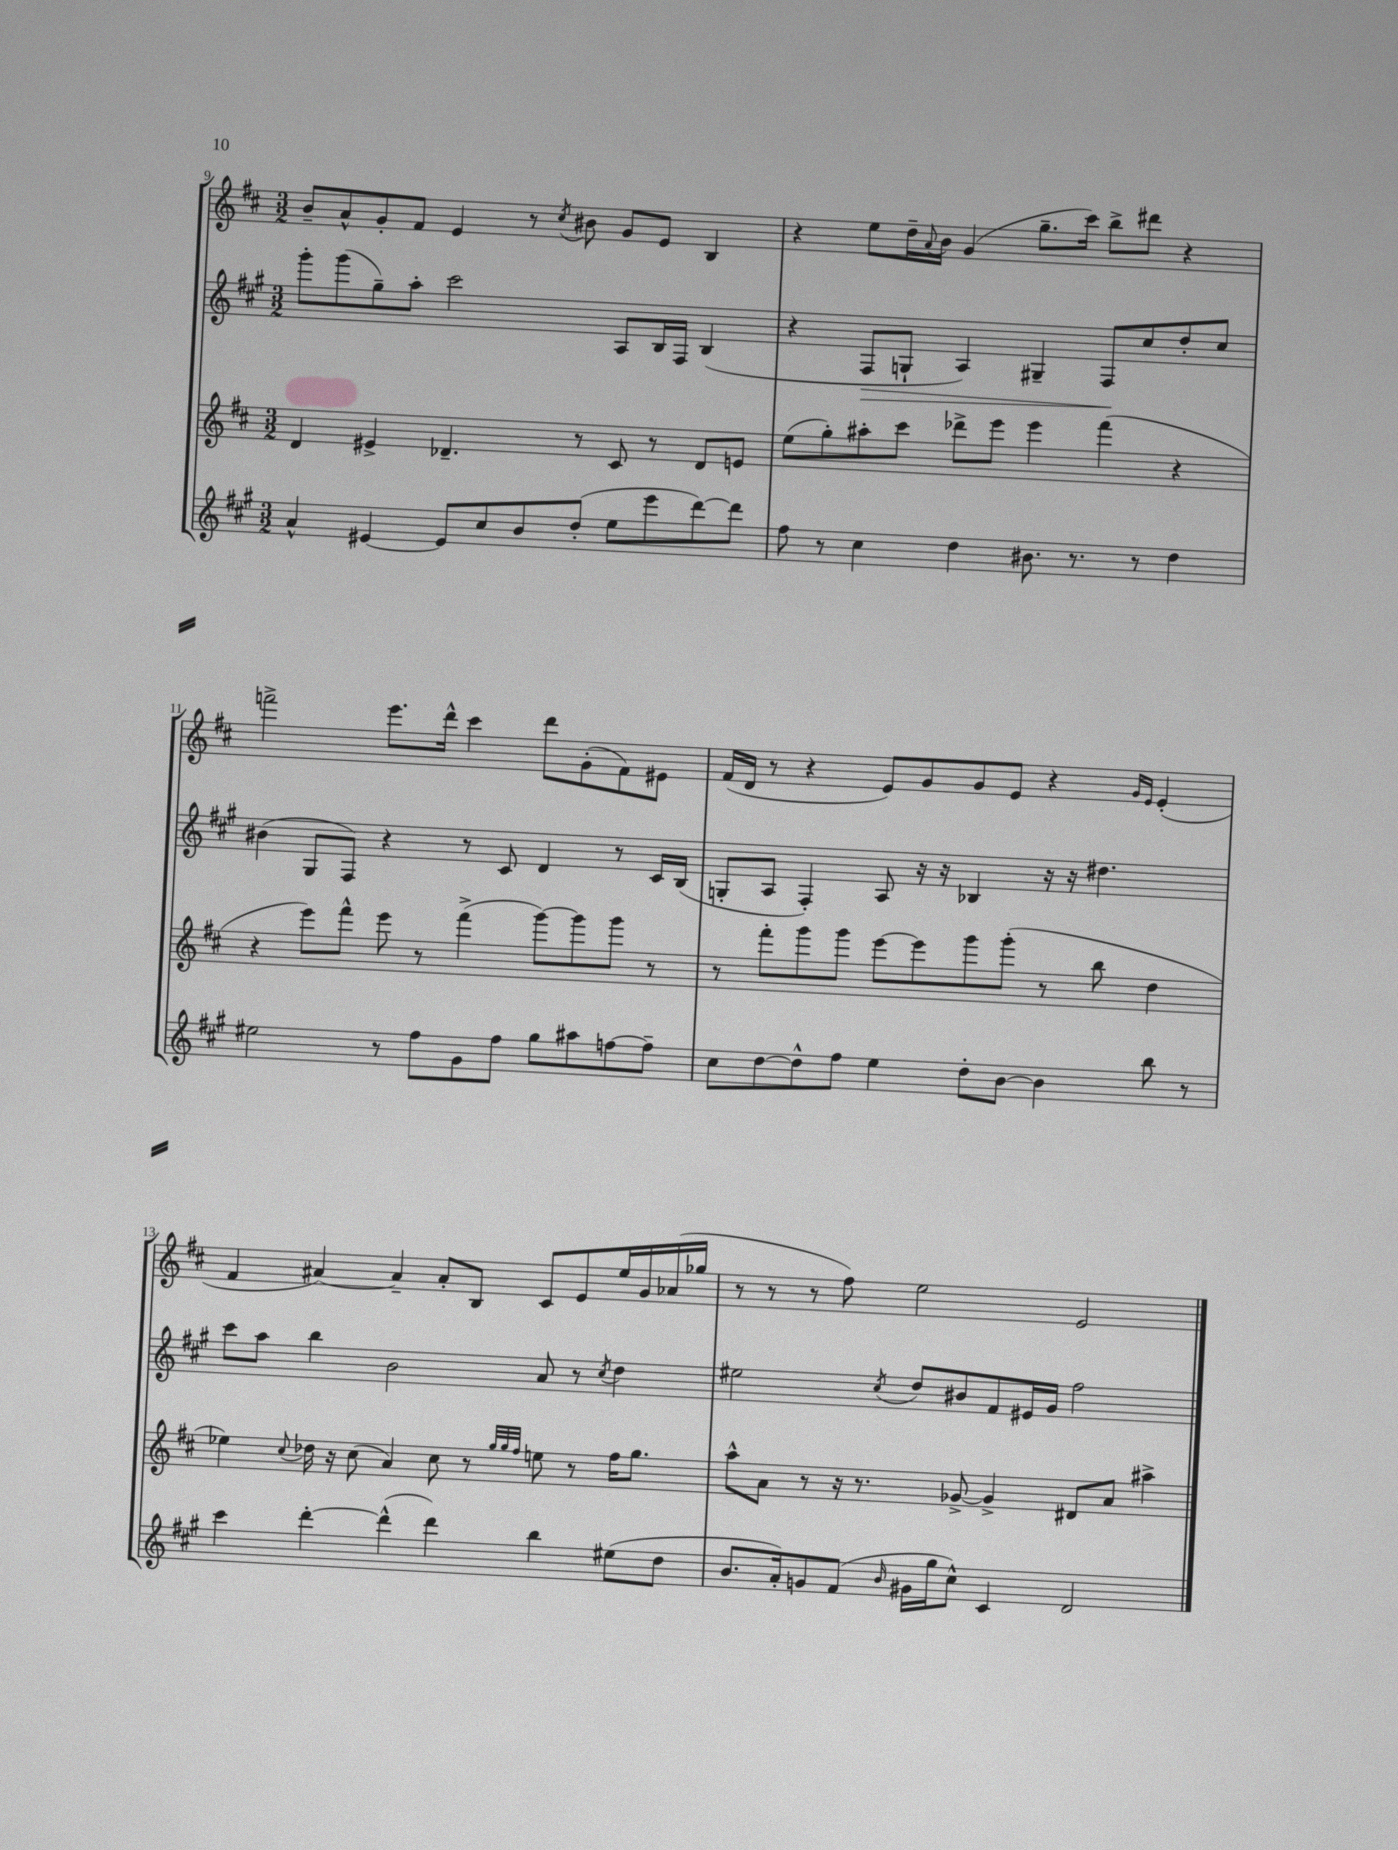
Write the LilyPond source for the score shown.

<<
\new StaffGroup <<
\new Staff = "s0" {
    \clef treble \key d \major \numericTimeSignature \time 3/2
    b'8-- a'8-^ g'8-. fis'8 e'4 r8 \acciaccatura { cis''8 } bis'8 g'8 e'8 b4 |
    r4 e''8 d''16-- \appoggiatura { a'8 } b'16 g'4( g''8.-- cis'''16) b''8-> dis'''8 r4 |
    f'''2-> e'''8. d'''16-^ cis'''4 d'''8 g'8-.( fis'8) eis'8 |
    fis'16( d'16 r8 r4 e'8) g'8 g'8 e'8 r4 \grace { g'16 e'16 } e'4-.( |
    fis'4 ais'4~) ais'4-- ais'8-. b8 cis'8 e'8 e''16 g'16 aes'16( ges''16 |
    r8 r8 r8 fis''8) e''2 e'2 \bar "|." |
}
\new Staff = "s1" {
    \clef treble \key a \major \numericTimeSignature \time 3/2
    gis'''8-. gis'''8( gis''8--) a''8-. cis'''2 a8 b16 fis16 b4( |
    r4 fis8\> g8-! a4) gis4-- fis8\! cis''8 d''8-. cis''8 |
    bis'4( gis8 fis8) r4 r8 cis'8 d'4 r8 cis'16 b16( |
    g8-. a8 fis4-.) a8 r16 r16 bes4 r16 r16 dis''4. |
    cis'''8 a''8 b''4 b'2 a'8 r8 \acciaccatura { cis''8 } d''4 |
    eis''2 \acciaccatura { cis''8 } d''8 bis'8 fis'8 eis'16 gis'16 fis''2 \bar "|." |
}
\new Staff = "s2" {
    \clef treble \key d \major \numericTimeSignature \time 3/2
    d'4 eis'4-> des'4.-- r8 cis'8 r8 des'8 e'8 |
    e''8( g''8-.) ais''8-. cis'''8 des'''8-> e'''8 e'''4 fis'''4( r4 |
    r4 e'''8) fis'''8-^ e'''8 r8 fis'''4->( g'''8~) g'''8 g'''8 r8 |
    r8 fis'''8-. g'''8 g'''8 e'''8~ e'''8 g'''8 g'''8-.( r8 b''8 d''4 |
    ees''4) \appoggiatura { cis''8 } des''16 r16 cis''8( a'4) cis''8 r8 \grace { g''32 g''32 fis''32 } e''8 r8 fis''16 g''8. |
    a''8-^ a'8 r8 r16 r8. ges'8~-> ges'4-> dis'8 a'8 ais''4-> \bar "|." |
}
\new Staff = "s3" {
    \clef treble \key a \major \numericTimeSignature \time 3/2
    a'4-^ eis'4~ eis'8 cis''8 b'8 d''8-.( e''8 e'''8 d'''8~) d'''8 |
    fis''8 r8 cis''4 d''4 bis'8. r8. r8 d''4 |
    eis''2 r8 fis''8 gis'8 fis''8 gis''8 ais''8 f''8~ f''8-- |
    cis''8 d''8~ d''8-^ fis''8 e''4 d''8-. b'8~ b'4 b''8 r8 |
    cis'''4 d'''4~-. d'''4-^( d'''4) b''4 eis''8( d''8 |
    b'8. a'16-.) g'8 fis'8( \grace { b'16 } gis'16 gis''16 cis''8-^) cis'4 d'2 \bar "|." |
}
>>
>>
\layout { \context { \Score currentBarNumber = #9 } }
